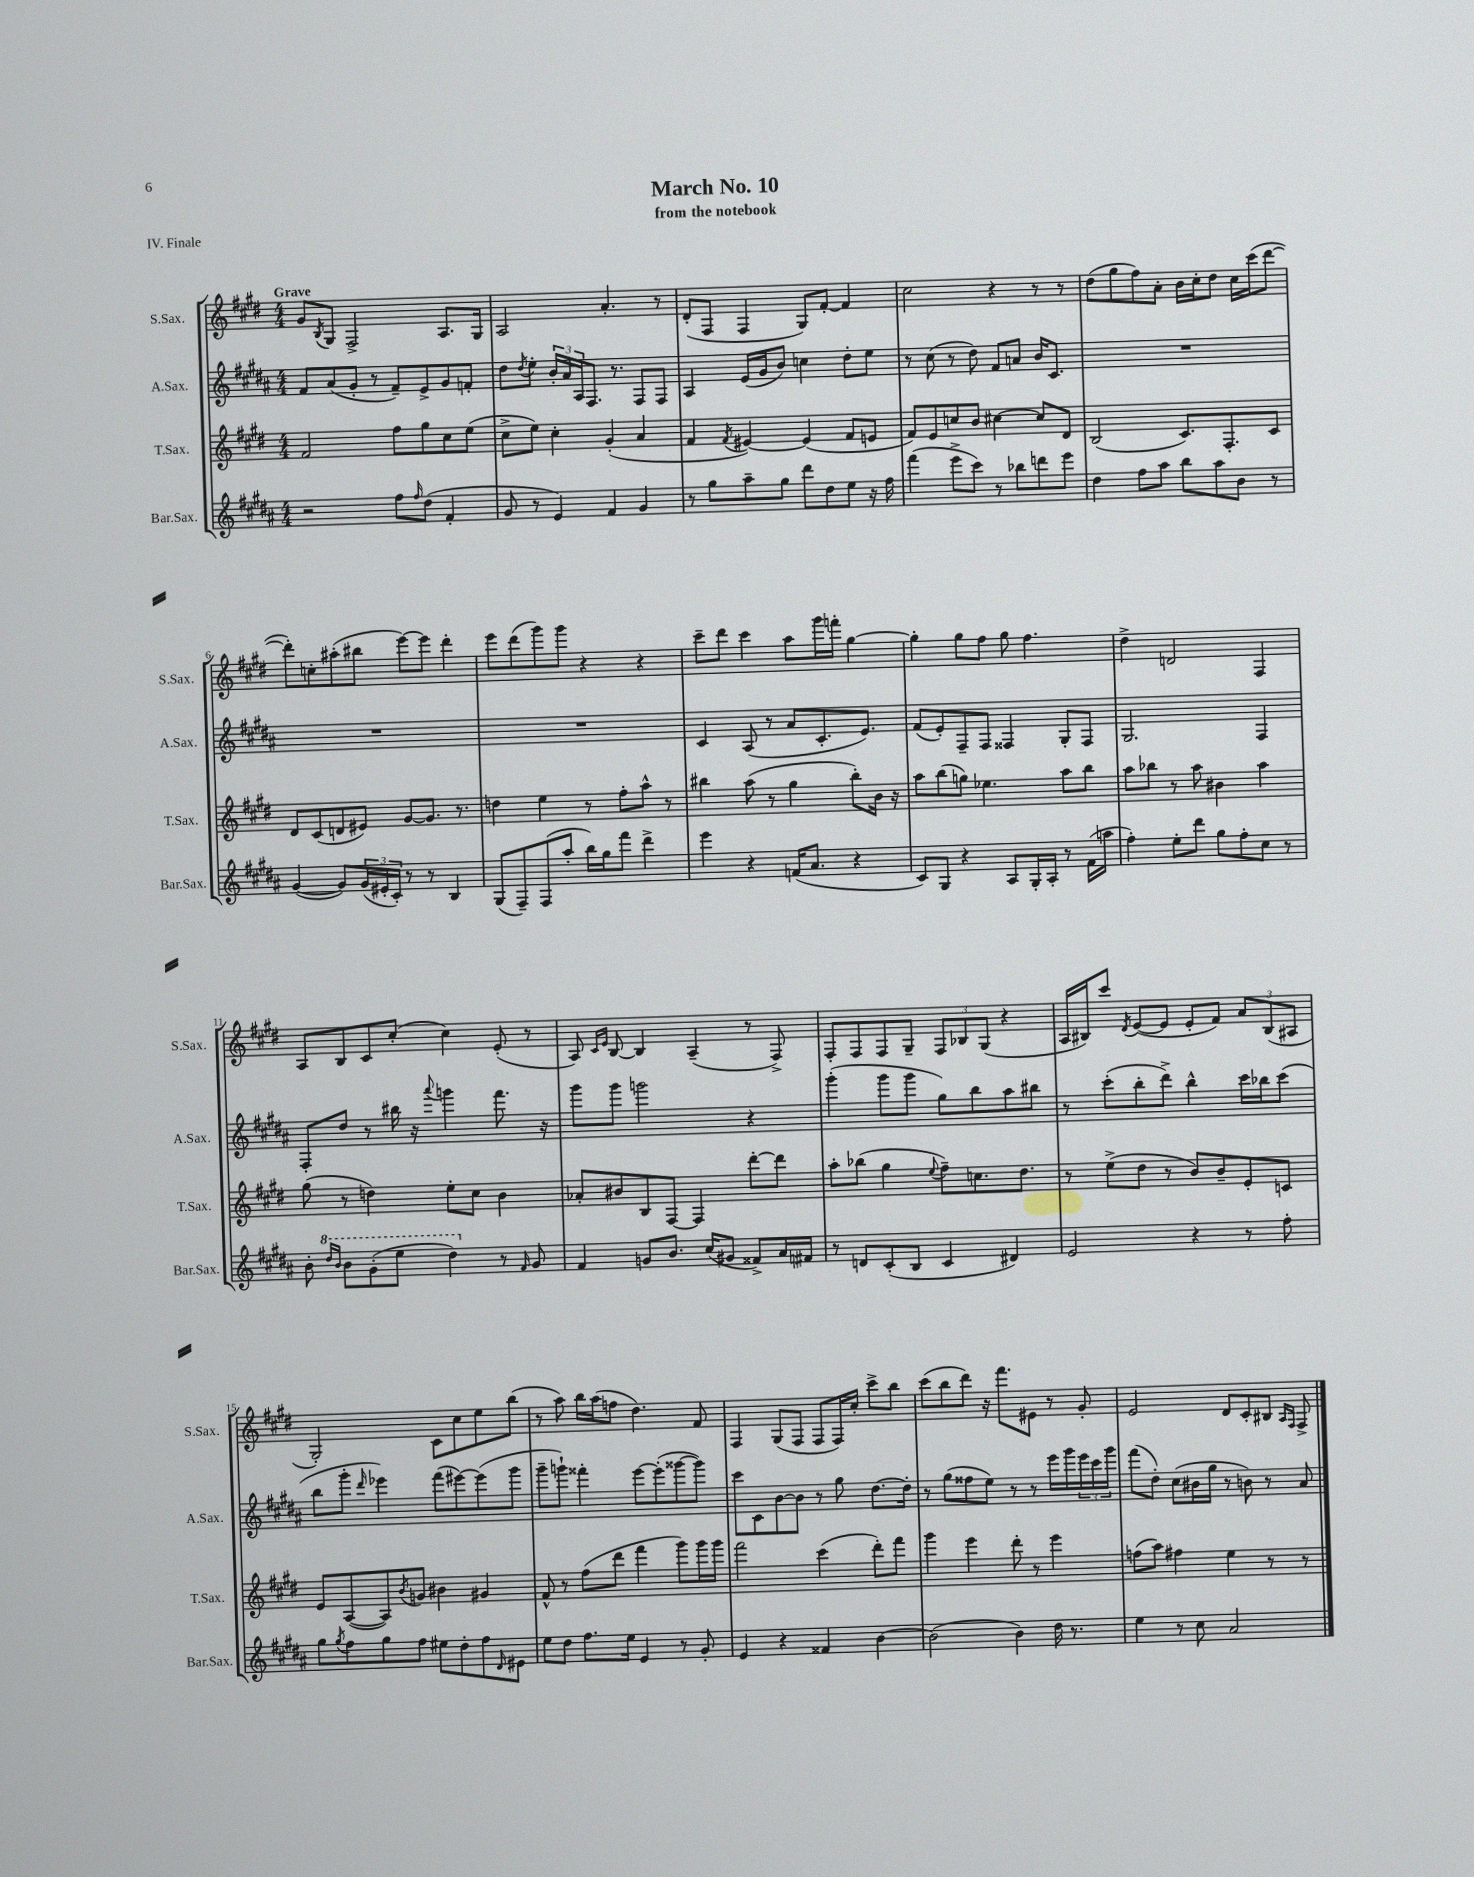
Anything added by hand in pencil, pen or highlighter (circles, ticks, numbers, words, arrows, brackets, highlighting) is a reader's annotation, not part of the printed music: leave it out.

**kern	**kern	**kern	**kern
*staff4	*staff3	*staff2	*staff1
*clefG2	*clefG2	*clefG2	*clefG2
*k[f#c#g#d#a#]	*k[f#c#g#d#]	*k[f#c#g#d#a#]	*k[f#c#g#d#]
*M4/4	*M4/4	*M4/4	*M4/4
2r	2f#	8f#	8g#
.	.	.	8qB
.	.	(8a#	8G#
.	.	8g#'	2F#^
.	.	8r	.
8ff#	8ff#	8f#~)	.
16qqff#	.	.	.
(8dd#	8gg#	8e^	.
4f#'	8cc#	8g#	8.A
.	(8ee	8f'	.
.	.	.	16G#
=	=	=	=
8g#	8cc#^	8dd#	2A
.	.	8qdd#	.
8r	8ee)	8ee'	.
4e)	4cc#'	24b'	.
.	.	24a#	.
.	.	24A#	.
.	.	8.F#	.
4f#	(4g#'	.	4.a'
.	.	8.r	.
4g#	4a	8F#	.
.	.	8F#	8r
=	=	=	=
8r	4f#	4A#	(8d#'
8gg#	.	.	8F#
.	8qf#	.	.
8aa#~	[4e#)	(16e	4F#
.	.	16g#	.
8gg#	.	8b)	.
8ddd#	(4e#]	4cc	8G#)
8dd#	.	.	[8f#'
8ee	8f#	8dd#'	4f#]
16r	8e	8ee	.
16ff#	.	.	.
=	=	=	=
(4fff#	8f#)	8r	2cc#
.	8e	(8cc#	.
8eee^	8cc	8r	.
8ccc#)	8b	8dd#)	.
8r	[4cc#	8f#	4r
8bb-	.	8a	.
8ddd	8cc#]	16b	8r
.	.	8.c#	.
8eee	8d#	.	8r
=	=	=	=
4dd#	(2B	1r	(8dd#
.	.	.	8gg#
8ff#	.	.	8ff#)
8aa#	.	.	8a'
8bb	8.c#)	.	16b
.	.	.	16cc#'
8aa#	.	.	8dd#
.	8.F#'	.	.
8b	.	.	16cc#
.	.	.	(16ccc#
8r	8c#	.	[8ddd#
=	=	=	=
([4g#	8d#	1r	8ddd#'])
.	(8c#	.	8cc'
8g#])	8d	.	(8aa#'
(24g#	8e#)	.	8bb#
24e#'	.	.	.
24c#')	.	.	.
8r	[8g#	.	[8eee)
8r	8.g#]	.	8eee]
4B	.	.	4ddd#'
.	8.r	.	.
=	=	=	=
(8G#	4dd	1r	8eee
8F#~)	.	.	(8ddd#
(8F#	4ee	.	8ggg#)
8aa#'	.	.	8ggg#
16bb)	8r	.	4r
16gg#	.	.	.
8fff#	8ff#'	.	.
4ddd#^	8aa^^	.	4r
.	8r	.	.
=	=	=	=
4eee	4bb#	4c#	8ccc#~
.	.	.	8ddd#
4r	(8aa	(8A#	4ccc#
.	8r	8r	.
(16f	4gg#	8a#	8aa
8.a#	.	.	.
.	.	8.c#'	16ggg#
.	.	.	16fff'
4r	8bb#')	.	[4gg#
.	.	8.e)	.
.	16b	.	.
.	16r	.	.
=	=	=	=
8c#)	8aa	(8f#	4gg#']
8G#	(8bb	8e')	.
4r	8gg)	8F#~	8gg#
.	4.ee-	8F#	8ff#
8A#	.	4F##	8gg#
16G#'	.	.	4.ff#
16A#'	.	.	.
8r	8aa	8G#'	.
(16f#	8bb	8F##	.
16aa	.	.	.
=	=	=	=
4ff#')	8aa	2.G#	4dd#^
.	8bb-	.	.
8ee'	8r	.	2d
8ddd#	8aa	.	.
8gg#	4b#	.	.
8ff#'	.	.	.
8cc#	4aa	4F#	4F#
8r	.	.	.
=	=	=	=
8b'	(8gg#	8F#'	8A
16qqddd#	.	.	.
16qqbb	.	.	.
8bb	8r	8dd#	8B
(8gg#'	4dd)	8r	8c#
8eee	.	16bb#	(8cc#'
.	.	16r	.
.	.	8qqaaa#	.
4ddd#)	8ee'	4ggg	4cc#)
.	8cc#	.	.
8r	4b	8.fff#	(8e'
16qqf#	.	.	.
8g#	.	.	8r
.	.	16r	.
=	=	=	=
4f#	8a-'	8ggg#	8A)
.	.	.	16qqc#
.	.	.	16qqe
.	8b#	8ggg#	[8B
8g	8B	2ggg	4B]
8.b	[8F#	.	.
.	4F#]	.	(4A~
(16cc#	.	.	.
8g#	.	.	.
8f##^)	[8ddd#'	4r	8r
16a#	8ddd#]	.	8F#^)
16f#	.	.	.
=	=	=	=
8r	8aa'	(4ggg#'	8F#'
8d	(8bb-	.	8F#
(8c#'	4gg#	8ggg#	8F#
8B	.	8ggg#	8G#~
.	8qqee	.	.
4c#	8ff#~)	8gg#)	12F#
.	.	.	12B-
.	8.cc	8bb	.
.	.	.	(12G#
4d#)	.	8aa#	4r
.	8.dd#	.	.
.	.	8bb#	.
=	=	=	=
2e	8r	8r	16A
.	.	.	16B#)
.	(8ee^	(8ccc#'	8ccc#
.	.	.	8qd#
.	8dd#	8bb'	([8e
.	8r	8ddd#^)	8e]
4r	8b)	4bb^^	8e'
.	8b~	.	8f#)
8r	8e'	16ccc#	12a
.	.	16bb-	.
.	.	.	(12B#
8ff#'	8c	(8ccc#	.
.	.	.	12A#
=	=	=	=
8gg#	8e	8bb	2G#')
8qgg#	.	.	.
8ff#	([8A	8ggg#'	.
.	.	16qqddd#	.
8gg#	8A])	4eee-)	.
.	8qb	.	.
8ff#	8g	.	.
8ee#	4b#	(8fff#	8c#
8dd#'	.	[8eee#)	8cc#
8ff#	4g#	(8eee#]	8ee
16qqd#	.	.	.
8e#	.	8ggg#	(8bb
=	=	=	=
8ee	8f#^^	8ggg#~	8r
8dd#	8r	8ggg`)	8aa)
8.ff#	(8ff#	4fff##'	16bb
.	.	.	(16aa
.	8ddd#	.	8ff
16ee	.	.	.
4e	4fff#	[8eee	4.dd#)
.	.	(8eee']	.
8r	8ggg#)	[8ggg##	.
8g#'	16ggg#	8ggg##])	8f#
.	16ggg#	.	.
=	=	=	=
4e	2fff#	8ccc#	4F#
.	.	8c#	.
4r	.	[8b	(8G#
.	.	8b]	8F#
4f##	(4ccc#	8r	8F#
.	.	8gg#	16F#)
.	.	.	16cc#'
[4b	8ddd#')	[8.dd#	8ccc#^
.	8fff#	.	8bb
.	.	16dd#']	.
=	=	=	=
(2b]	4ggg#	8r	(8ccc#
.	.	(8gg#	8bb
.	4eee	8ff##	8ddd#)
.	.	8ee)	16r
.	.	.	8.fff#
4b)	8ddd#'	8r	.
.	8r	8r	8e#
16dd#	4eee	16eee	8r
8.r	.	16ggg#	.
.	.	24eee	8g#'
.	.	24ccc#	.
.	.	24ggg#	.
=	=	=	=
4ee	(8ff	(8fff#	2e
.	8aa)	8dd#')	.
8r	4ff#	(8cc#	.
8cc#	.	16b#	.
.	.	16gg#	.
2a#	4ee	8r	8d#
.	.	8b)	8c#'
.	8r	8r	8B#
.	.	.	16qqA
.	.	.	16qqF#
.	8r	8a#	8F#^
==	==	==	==
*-	*-	*-	*-
